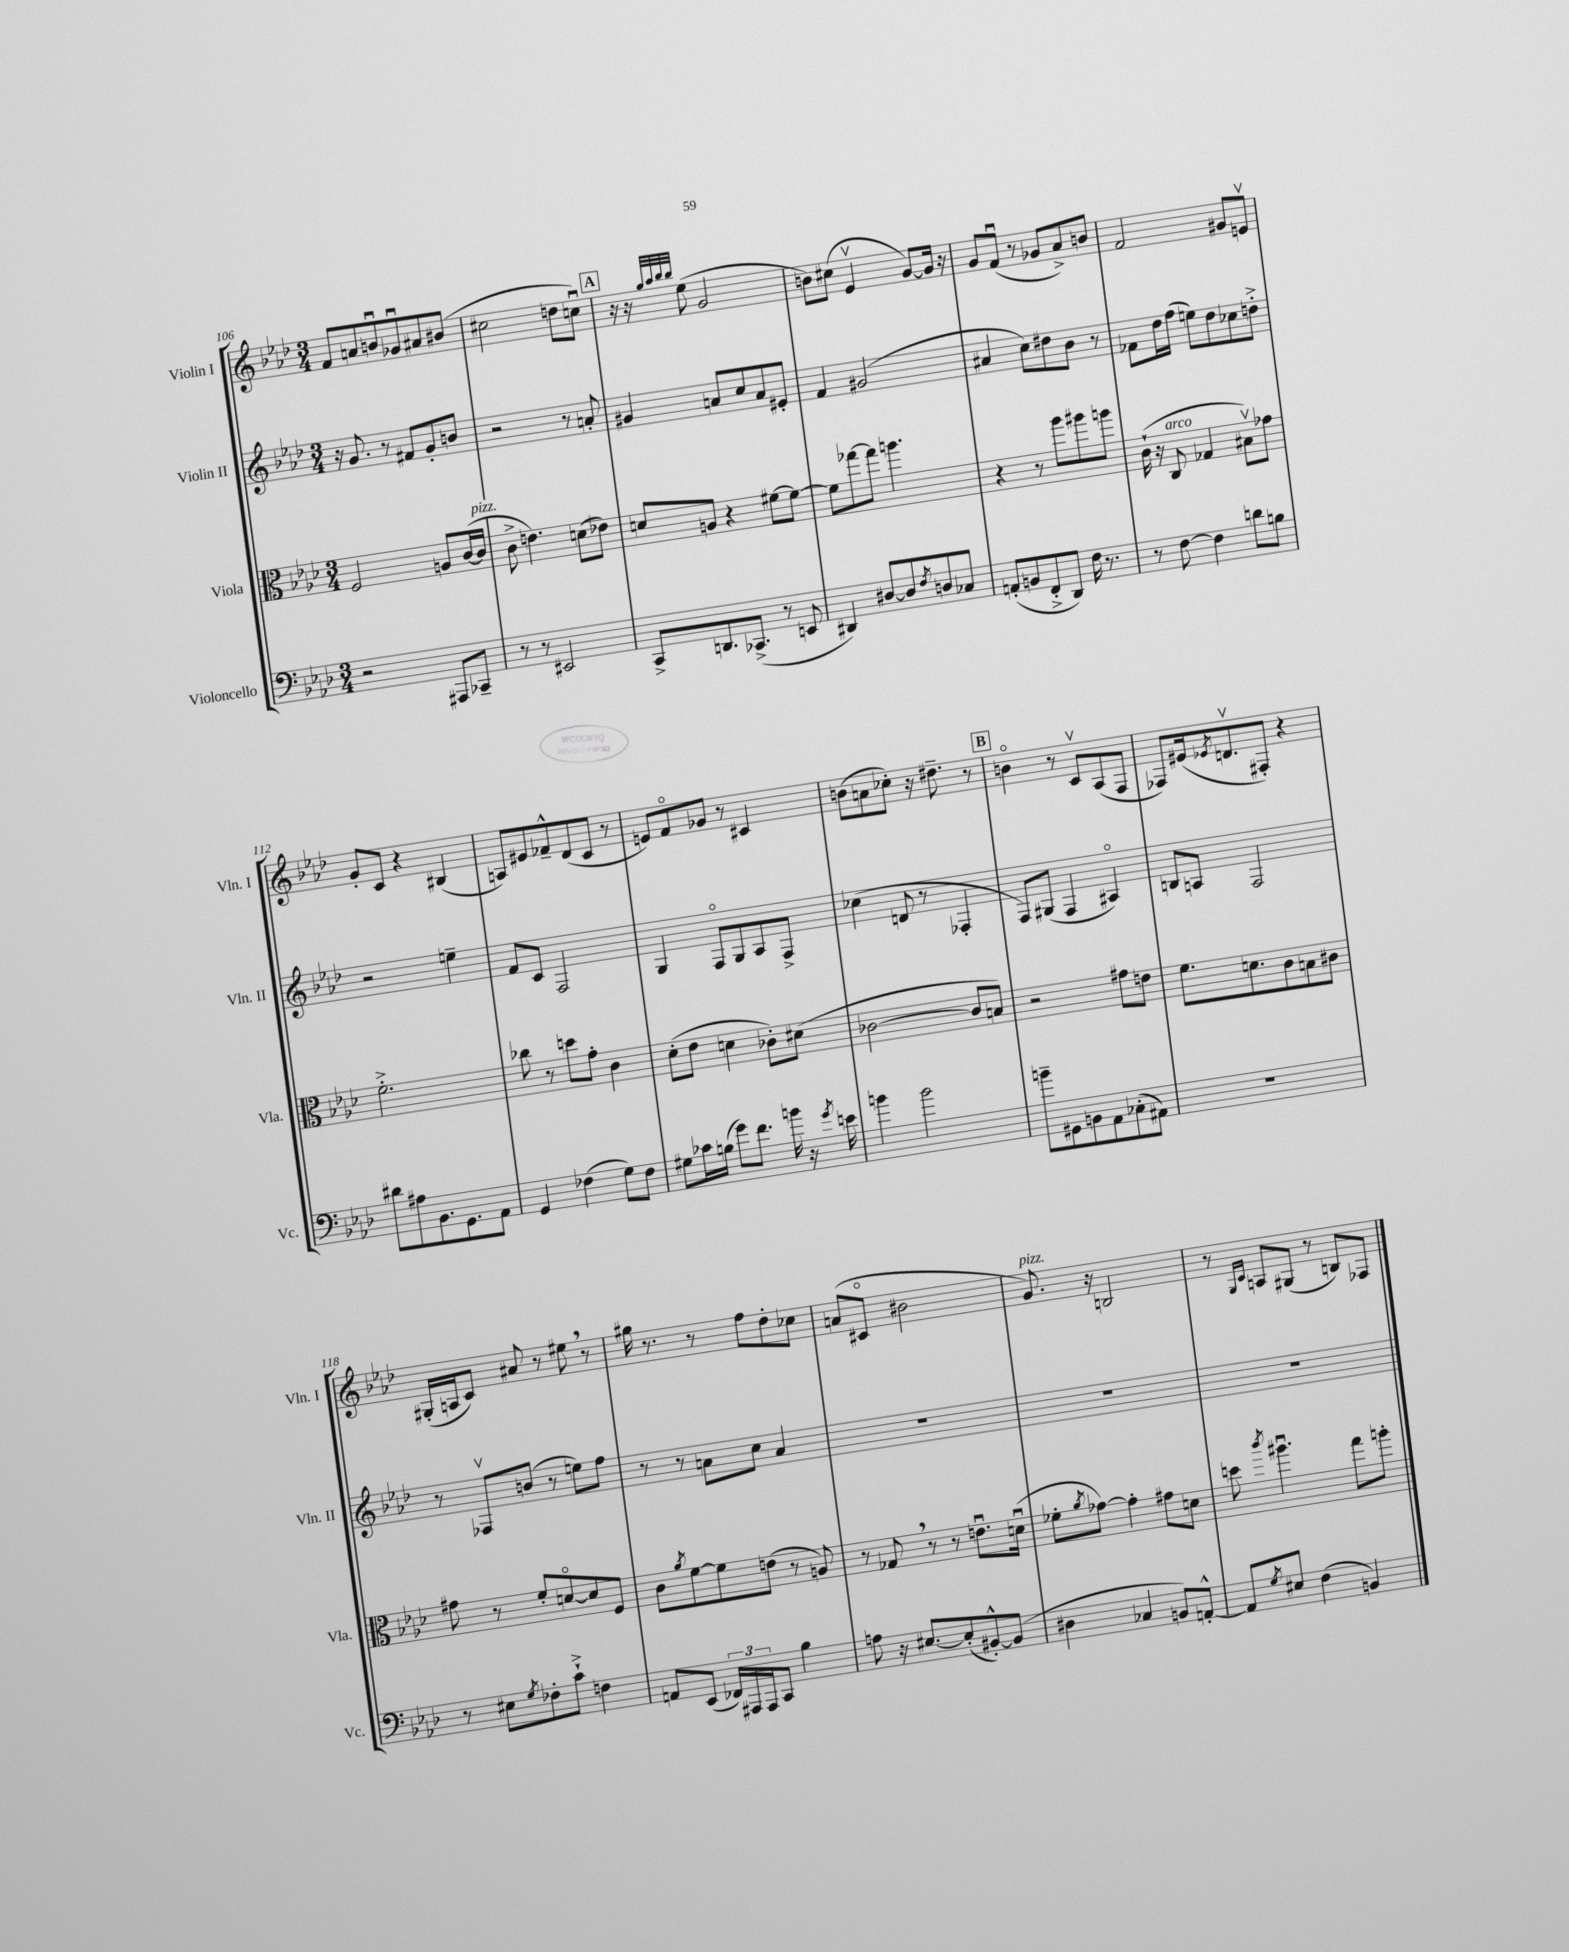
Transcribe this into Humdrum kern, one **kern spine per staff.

**kern	**kern	**kern	**kern
*staff4	*staff3	*staff2	*staff1
*clefF4	*clefC3	*clefG2	*clefG2
*k[b-e-a-d-]	*k[b-e-a-d-]	*k[b-e-a-d-]	*k[b-e-a-d-]
*M3/4	*M3/4	*M3/4	*M3/4
2r	2F	16r	8f
.	.	8.g	.
.	.	.	8a
.	.	8r	8bu
.	.	8f#	8g-u
8AAA#	8A	8g'	8a#
8CC-~	([16c	8b	(8b#
.	16c]	.	.
=	=	=	=
8r	8c^	2r	2cc#
8r	4.e)	.	.
2EE#	.	.	.
.	(8d	8r	8dd
.	8e-)	8a'	8ccu)
=	=	=	=
8CC^	8d	4g#	16r
.	.	.	16r
.	.	.	32qqgg
.	.	.	32qqaa-
.	.	.	32qqbb-
.	.	.	32qqbb-
8.DD	8A	.	(8ee-
.	4r	8a	2g
(8.CC-^	.	.	.
.	.	8cc	.
8r	[8f#	8a	.
8EE	8f#_	8e#'	.
=	=	=	=
4DD#)	8f#]	4f	8b)
.	[8gg-	.	(8cc#
[8D#	8gg-]	(2g#	4e-v
8D#]	4.aa	.	.
8qF	.	.	.
8D	.	.	[8g)
8C-	.	.	16g]
.	.	.	16r
=	=	=	=
(8AA'	4r	4a#	8g
8BB	.	.	(8fu
8FF'^	8r	8cc)	8r
8DD-)	8aa-	8dd#	8g-
16F	8aa#	8b-	8a-^)
8.r	.	.	.
.	8aa	8r	8b
=	=	=	=
8r	(16c`	8f-	2f
.	16r	.	.
[8F	8C	16dd-	.
.	.	(16ff	.
4F]	4G-	8ee)	.
.	.	8dd-	.
8d	8B#v)	8cc-	8g#
8B	8g-	8dd'^	8ev
=	=	=	=
8d#	2.f'^	2r	8g'
8A#	.	.	8c
8.BB-	.	.	4r
8.GG	.	.	.
.	.	4ee~	(4B#
8AA-	.	.	.
=	=	=	=
4GG	8cc-	8f	8A)
.	8r	8c	8e#
(4F-	8dd	2F	8f-~^^
.	8g'	.	(8d-
8G)	4c	.	8c
8F-	.	.	8r
=	=	=	=
8G#	(8d-'	4G	8e)
16c-	8e-	.	8fo
(16B	.	.	.
8g)	4d	8Fo	8g-
8.f	.	8G	8r
.	8c-')	8A-	4c#
16b	.	.	.
16r	(8d#	8F^	.
8qg	.	.	.
16e	.	.	.
=	=	=	=
4b	[2c-	(4cc-	(8b
.	.	.	8a
2b	.	8d	8cc-')
.	.	8r	16r
.	.	.	8.dd#~
.	8c-]	4F-'	.
.	8B)	.	8r
=	=	=	=
8b~	2r	8F)	4bo
8GG#	.	(8G#	.
8BB	.	4F	8r
8AA-	.	.	8cv
(8C-'	8g#	4A#o)	(8A-
8AA#)	8e	.	8F
=	=	=	=
2.r	8.f	8B	8F-)
.	.	8A	(16e#
.	.	.	8qe-
.	8.d	.	8.dv
.	.	2F	.
.	8c	.	8F#')
.	8B	.	4r
.	8c#	.	.
=	=	=	=
8r	8g#	8r	(16G#'
.	.	.	16A
8E#	8r	8F-v	8c)
8qG	.	.	.
8F-'	8f'	(8b	8a#
8c`^	[8do	8r	8r
4F	8d]	8ee)	8ee#
.	8F	8ff	8r
=	=	=	=
8AA	8c	8r	16gg#
.	.	.	8.r
.	8qa-	.	.
(8EE-	[8f	8r	.
24FF-)	8f]	8a	8r
24AAA#	.	.	.
24AAA#	.	.	.
8CC	(8e	8cc	8ff
4B-	8r	4a	8dd-'
.	8A)	.	8cc-
=	=	=	=
8A	8r	2.r	(8a
16r	8G-	.	8c#o
[8.E#	.	.	.
.	8r	.	2b#
(8E#']	8r	.	.
[8BB#'^^)	8.eu	.	.
(8BB#]	.	.	.
.	(16du	.	.
=	=	=	=
4D#	8f-'	2.r	8.g)
.	8qa-	.	.
.	[8g-)	.	.
.	.	.	16r
4C-	4g-']	.	2B
8BB)	8g#	.	.
[8AA'^^	8d	.	.
=	=	=	=
8AA]	8dd	2.r	8r
.	.	.	16qqG
8qG	8qccc	.	16qqc
8E#	4.aa#u	.	8A
(4F	.	.	(8G#
.	.	.	8r
4BB)	8gg	.	8B)
.	8aa'	.	8F-
==	==	==	==
*-	*-	*-	*-
